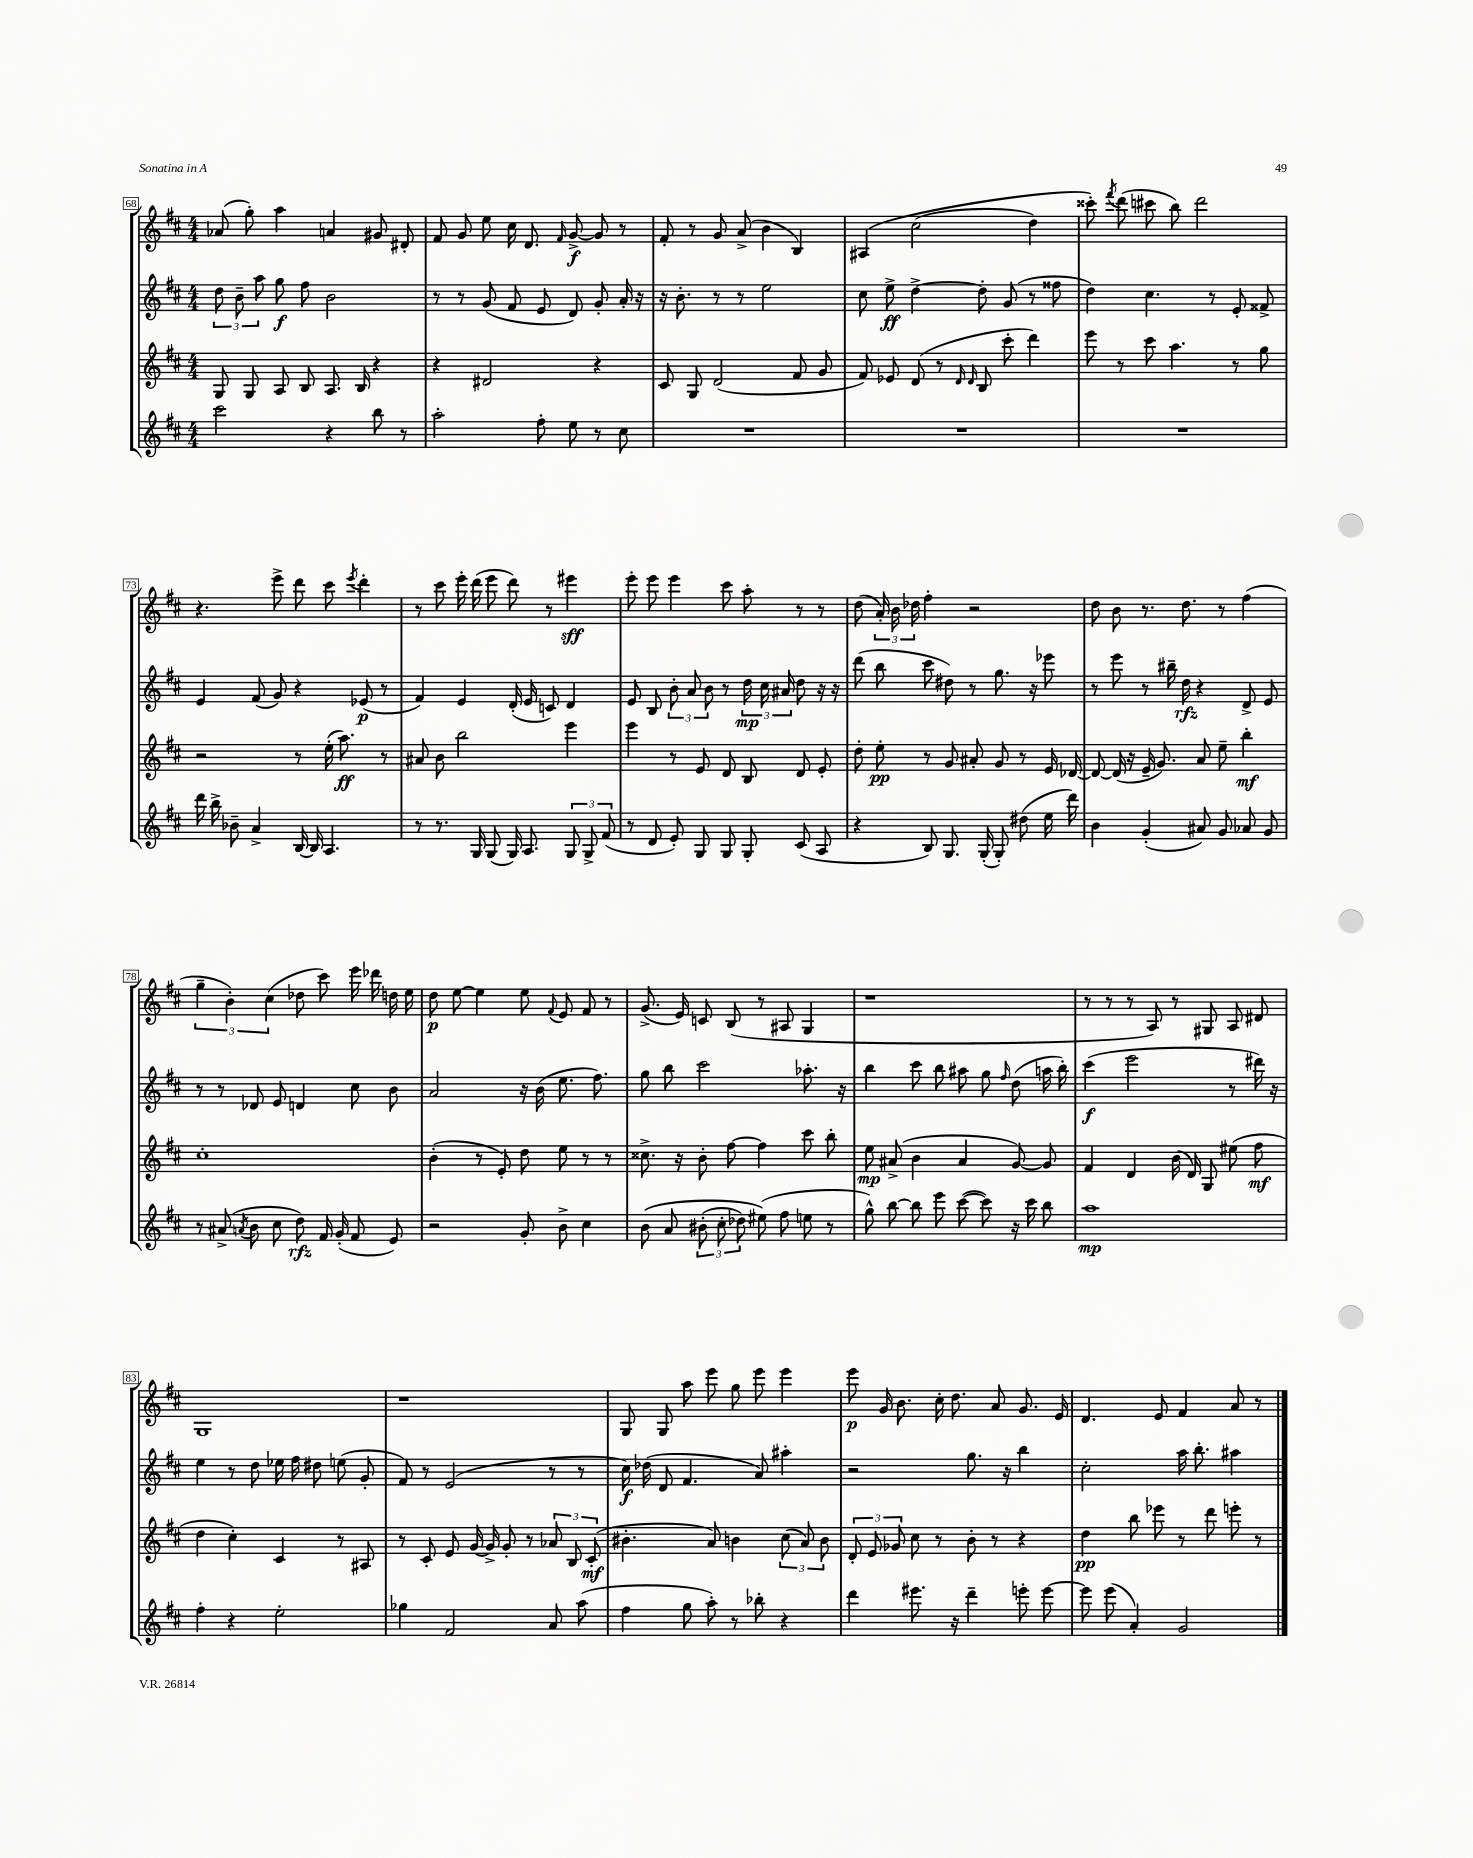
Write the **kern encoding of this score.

**kern	**kern	**kern	**kern
*staff4	*staff3	*staff2	*staff1
*clefG2	*clefG2	*clefG2	*clefG2
*k[f#c#]	*k[f#c#]	*k[f#c#]	*k[f#c#]
*M4/4	*M4/4	*M4/4	*M4/4
2ccc#\	8G/	12dd\	(8a-/
.	.	12b~\	.
.	8G/	.	8gg'\)
.	.	12aa\	.
.	8A/	8gg\	4aa\
.	8B/	8ff#\	.
4r	8.A/	2b\	4a/
.	16B/	.	.
8bb\	4r	.	8g#/
8r	.	.	8d#'/
=	=	=	=
2aa'\	4r	8r	8f#/
.	.	8r	8g/
.	2d#/	(8g/	8ee\
.	.	8f#/	16cc#\
.	.	.	8.d/
8ff#'\	.	8e/	.
.	.	.	16qqf#/
8ee\	.	8d/)	[8g^/
8r	4r	8g'/	8g/]
8cc#\	.	16a'/	8r
.	.	16r	.
=	=	=	=
1r	8c#/	16r	8f#'/
.	.	8.b'\	.
.	8G/	.	8r
.	(2d/	8r	8g/
.	.	8r	(8a^/
.	.	2ee\	4b\
.	8f#/	.	4B/)
.	8g/	.	.
=	=	=	=
1r	8f#/)	8cc#\	&(4A#/
.	8e-/	8ee^\	.
.	(8d/	[4dd^\	(2cc#\
.	8r	.	.
.	16qqd/	.	.
.	16qqd/	.	.
.	8B/	8dd'\]	.
.	8ccc#'\	(8g/	.
.	4ddd\)	8r	4dd\)
.	.	8ff##\	.
=	=	=	=
1r	8eee\	4dd\)	8ccc##'\&)
.	.	.	8qfff#/
.	8r	.	(8ddd\
.	8ccc#\	4.cc#\	8ccc#\
.	4.aa\	.	8bb\)
.	.	.	2ddd\
.	.	8r	.
.	8r	8e'/	.
.	8gg\	8f##^/	.
=	=	=	=
16ddd\	2r	4e/	4.r
16bb^\	.	.	.
8b-~\	.	.	.
4a^/	.	(8f#/	.
.	.	8g/)	8eee^\
[16B/	8r	4r	8ddd\
16B/]	.	.	.
4.A/	(16ee'\	.	8ccc#\
.	8.aa\)	.	.
.	.	.	8qeee/
.	.	(8e-/	4ddd'\
.	8r	8r	.
=	=	=	=
8r	8a#/	4f#/)	8r
8.r	8b\	.	8ccc#\
.	2bb\	4e/	16eee'\
16G/	.	.	(16ddd\
(8G/	.	.	8eee\
16G/)	.	(16d'/	8ddd\)
8.A/	.	16e/	.
.	.	8c/)	8r
12G/	4eee\	4d/	4eee#\
12G^/	.	.	.
(12f#/	.	.	.
=	=	=	=
8r	4eee\	8e/	8eee'\
8d/	.	8B/	8eee\
8e'/)	8r	12b'\	4eee\
.	.	12a/	.
8G/	8e/	.	.
.	.	12b\	.
8G/	8d/	8r	8ccc#\
8G'/	8B/	24dd\	8aa'\
.	.	24cc#\	.
.	.	24a#/	.
(8c#/	8d/	8dd\	8r
8A/	8e'/	16r	8r
.	.	16r	.
=	=	=	=
4r	8dd'\	(8ddd\	(8dd\
.	8ee'\	8bb\	24a'/)
.	.	.	24b\
.	.	.	24dd-\
8B/)	8r	8ccc#\	4ff#'\
8.G/	8g/	8dd#\)	.
.	8a#'/	8r	2r
(16G'/	.	.	.
8G'/)	8g/	8.gg\	.
(8dd#\	8r	.	.
.	.	16r	.
16ee\	16e/	8eee-\	.
16ddd\)	[16d-/	.	.
=	=	=	=
4b\	8d-/_	8r	8dd\
.	(16d-/]	8eee\	8b\
.	16r	.	.
(4g'/	16e~/	8r	8.r
.	8.g/)	.	.
.	.	16bb#~\	.
.	.	16dd\	8.dd\
8a#/)	8a/	4r	.
8g/	8ee~\	.	8r
8a-/	4bb'\	8d^/	(4ff#\
8g/	.	8e/	.
=	=	=	=
8r	1cc#'	8r	6gg~\
(8a#^/	.	8r	.
.	.	.	6b'\)
8qa/	.	.	.
8b\	.	8d-/	.
.	.	.	(6cc#\
8cc#\	.	8e/	.
8dd\)	.	4d/	8dd-\
16f#/	.	.	8ccc#\)
(16g'/	.	.	.
8f#/	.	8cc#\	16eee\
.	.	.	16ddd-\
8e/)	.	8b\	16dd\
.	.	.	16ee\
=	=	=	=
2r	(4b'\	2a/	8dd\
.	.	.	[8ee\
.	8r	.	4ee\]
.	8e'/)	.	.
8g'/	8dd\	16r	8ee\
.	.	(16b\	.
.	.	.	8qqf#/
8b^\	8ee\	8.ee\	8e/
4cc#\	8r	.	8f#/
.	.	8.ff#\)	.
.	8r	.	8r
=	=	=	=
&(8b\	8.cc##^\	8gg\	(8.g^/
8a/	.	8bb\	.
.	16r	.	16e/)
(12b#'\	8b'\	2ccc#\	8c/
12cc#'\	.	.	.
.	[8ff#\	.	(8B/
12dd-\)	.	.	.
(8ee#\&)	4ff#\]	.	8r
8ff#\	.	.	8A#/
8ee\	8ccc#\	8.aa-'\	4G/
8r	8bb'\	.	.
.	.	16r	.
=	=	=	=
8gg^^\)	8ee\	4bb\	1r
[8bb\	(8a#^/	.	.
8bb\]	4b\	8ccc#\	.
8eee\	.	8bb\	.
([8ccc#\	4a#/	8aa#\	.
8ccc#\])	.	8gg\	.
.	.	16qqff#/	.
16r	[8g/)	(8dd\	.
16ccc#\	.	.	.
8bb\	8g/]	16aa\	.
.	.	16bb'\)	.
=	=	=	=
1aa	4f#/	(4ccc#\	8r
.	.	.	8r
.	4d/	2eee\	8r
.	.	.	8A/)
.	(16b\	.	8r
.	16d/)	.	.
.	8G/	.	8G#/
.	(8ee#\	8r	8A/
.	8ff#\	16ddd#\)	8d#/
.	.	16r	.
=	=	=	=
4ff#'\	4dd\	4ee\	1G
4r	4cc#'\)	8r	.
.	.	8dd\	.
2ee'\	4c#/	16ee-\	.
.	.	16ff#\	.
.	.	8dd#\	.
.	8r	(8ee\	.
.	8A#/	8g'/	.
=	=	=	=
4gg-\	8r	8f#/)	1r
.	8c#'/	8r	.
2f#/	8e/	(2e/	.
.	[16g/	.	.
.	16g^/]	.	.
.	8g'/	.	.
.	8r	.	.
8a/	12a-/	8r	.
.	12B/	.	.
(8aa\	.	8r	.
.	(12c#'/	.	.
=	=	=	=
4ff#\	4.b#'\	16cc#\)	8G/
.	.	(16dd-\	.
.	.	8d/	8G/
8gg\	.	4.f#/	8aa\
8aa'\)	8a/)	.	8eee\
8r	4b\	.	8gg\
8bb-'\	.	8a/)	8eee\
4r	(12cc#\	4aa#'\	4eee\
.	12a/)	.	.
.	12b\	.	.
=	=	=	=
4ddd\	12d'/	2r	8eee\
.	12e/	.	.
.	.	.	16g/
.	12g-/	.	.
.	.	.	8.b\
8.eee#\	8cc#\	.	.
.	8r	.	16cc#'\
16r	.	.	8.dd\
4ddd~\	8b'\	8.gg\	.
.	8r	.	8a/
.	.	16r	.
8eee'\	4r	4bb\	8.g/
[8eee\	.	.	.
.	.	.	16e/
=	=	=	=
8eee\]	4dd\	2cc#'\	4.d/
(8eee\	.	.	.
4a'/)	8bb\	.	.
.	8eee-\	.	8e/
2g/	8r	16aa\	4f#/
.	.	8.bb'\	.
.	8ddd\	.	.
.	8eee'\	4aa#\	8a/
.	8r	.	8r
==	==	==	==
*-	*-	*-	*-
